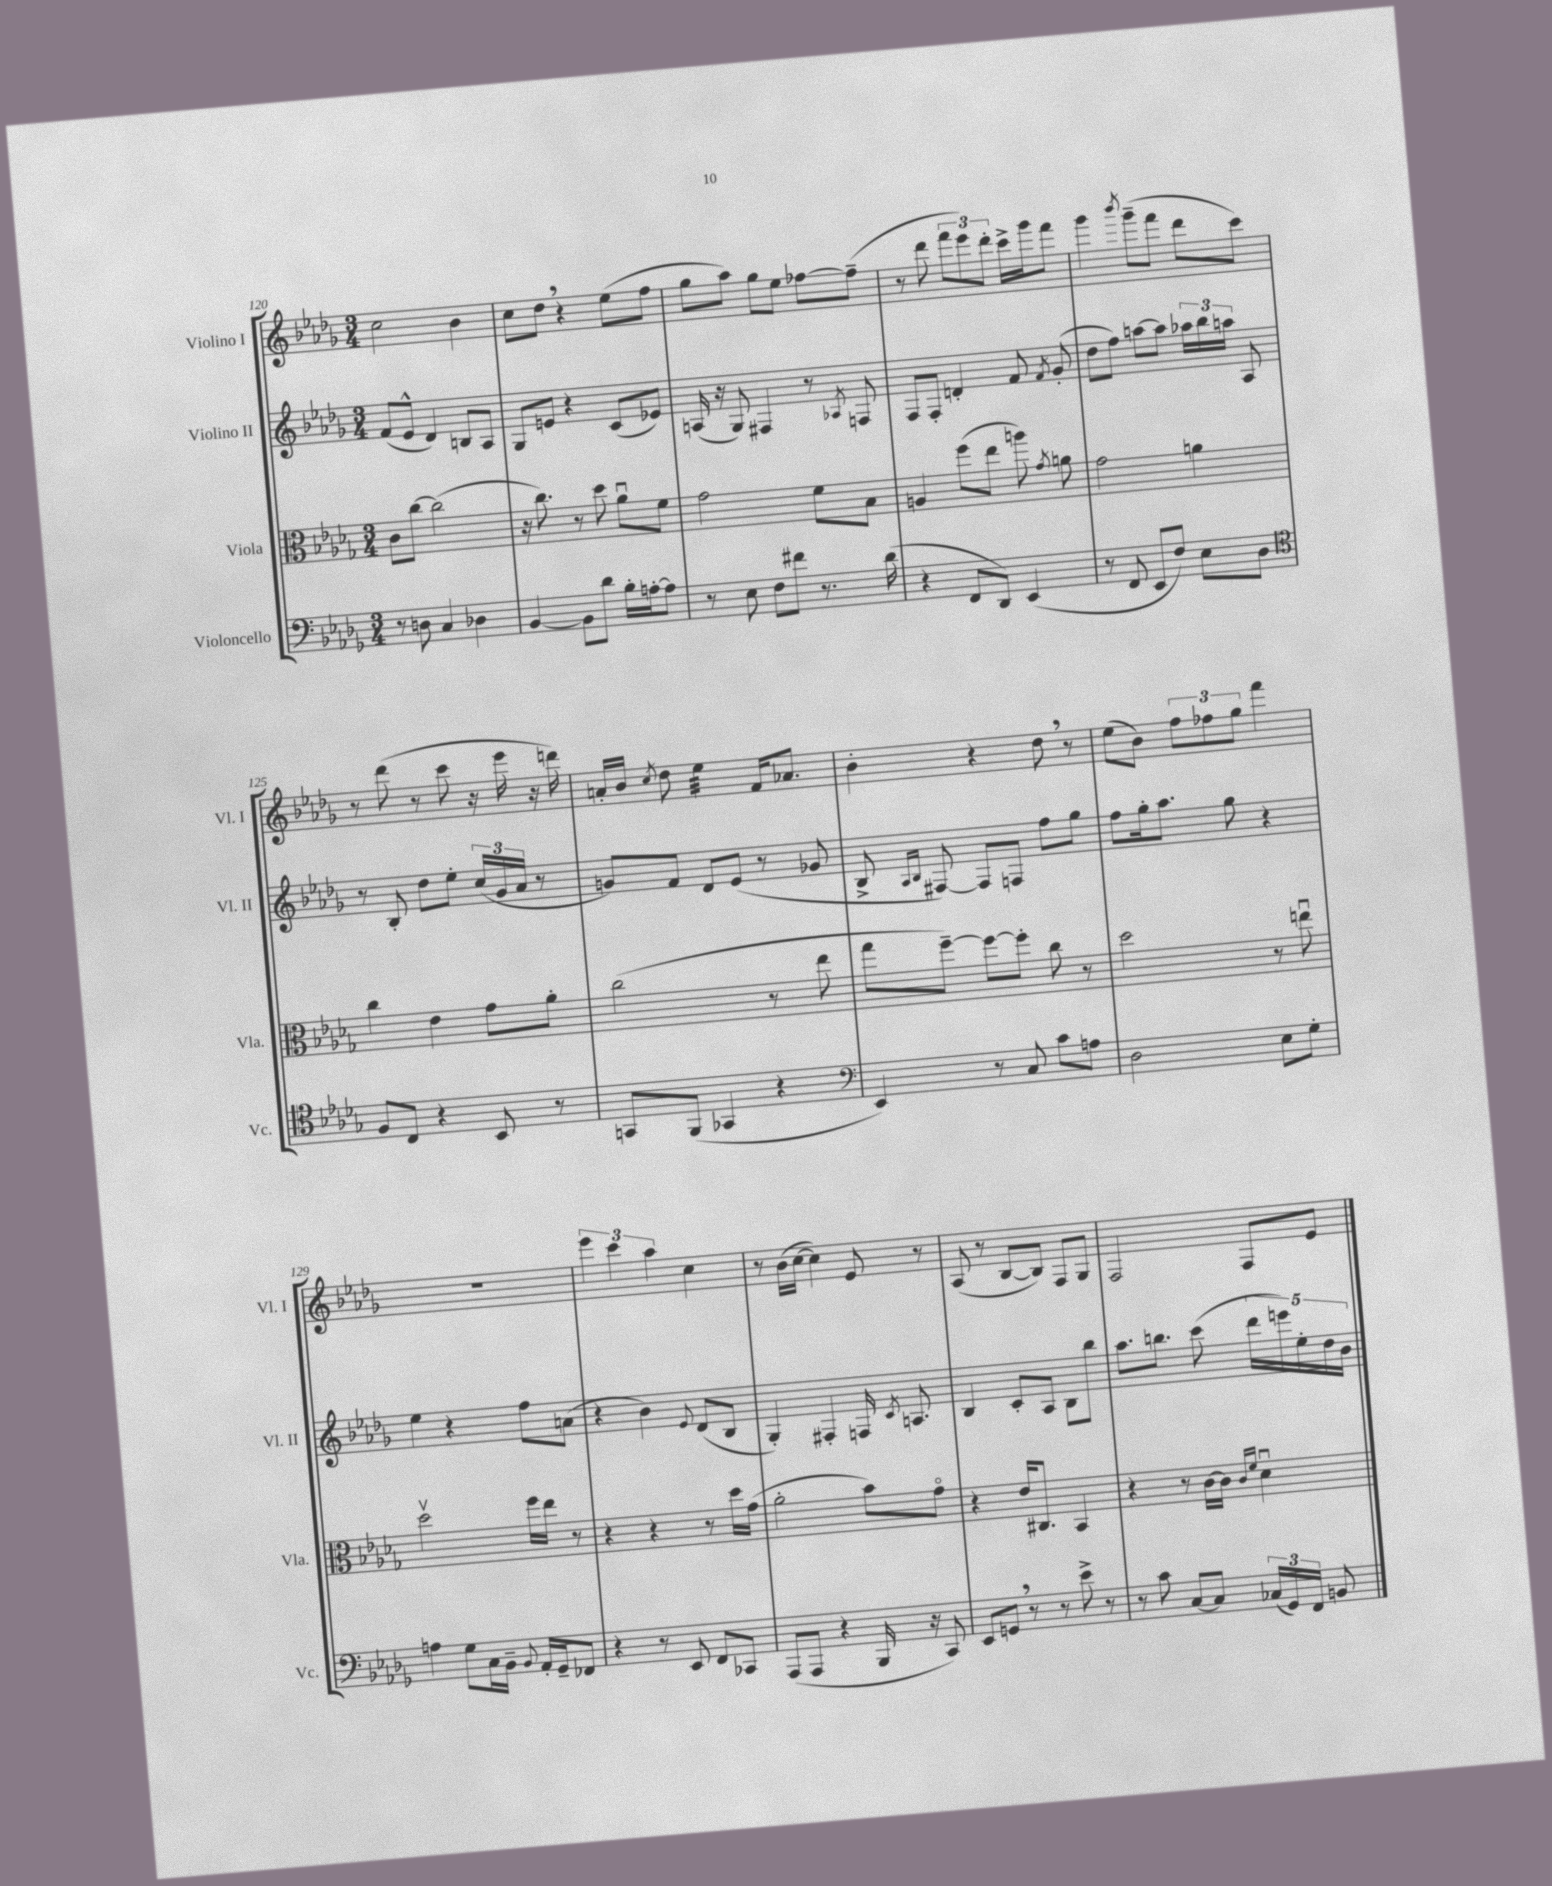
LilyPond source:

<<
\new StaffGroup <<
\new Staff = "s0" \with { instrumentName = "Violino I" shortInstrumentName = "Vl. I" } {
    \clef treble \key des \major \numericTimeSignature \time 3/4
    \autoBeamOff c''2 bes'4 |
    c''8[ des''8] \breathe r4 ees''8[( f''8] |
    ges''8[ aes''8]) ges''8[ ees''8] fes''8[~ fes''8]--( |
    r8 des'''8 \tuplet 3/2 { f'''8[ ees'''8) des'''8]-. } c'''16[-> ges'''16 f'''8] |
    ges'''4 \acciaccatura { bes'''8 } ges'''8[--( f'''8] des'''8[ c'''8]) |
    r8 des'''8( r8 c'''8 r16 ees'''16 r16 d'''16) |
    a'16[-. bes'16] \acciaccatura { c''8 } des''8 ees''4:32 f'16[ aes'8.] |
    bes'4-. r4 des''8 \breathe r8 |
    ees''8[( bes'8]) \tuplet 3/2 { f''8[ fes''8 ges''8] } f'''4 |
    R2. |
    \tuplet 3/2 { ees'''4 c'''4 aes''4 } c''4 |
    r8 bes'16[( c''16]~ c''4) ees'8 r8 |
    aes8( r8 bes8[~ bes8]) f8[ ges8] |
    f2 f8[ ees'8] \bar "|." |
}
\new Staff = "s1" \with { instrumentName = "Violino II" shortInstrumentName = "Vl. II" } {
    \clef treble \key des \major \numericTimeSignature \time 3/4
    \autoBeamOff f'8[( ees'8]-^ des'4) b8[ aes8] |
    ges8[ e'8] r4 c'8[( ees'8]) |
    a16( r16 ges8) fis4 r8 \acciaccatura { aes8 } f8 |
    f8[ f8]-. d'4-. f'8 \acciaccatura { f'8 } ges'8-.( |
    des''8[ f''8]) a''8[~ a''8] \tuplet 3/2 { aes''16[ bes''16 a''16] } aes8 |
    r8 bes8-. des''8[ ees''8]-. \tuplet 3/2 { c''16[( ges'16 aes'16] } r8 |
    g'8[) f'8] des'8[ ees'8]( r8 ges'8 |
    bes8-> \grace { aes16[ bes16] } fis8~) fis8[ f8] f''8[ ges''8] |
    f''8[ ges''16-. aes''8.] ges''8 r4 |
    ees''4 r4 f''8[ a'8]( |
    r4 bes'4) \appoggiatura { ees'8 } des'8[( bes8] |
    ges4-.) fis4-. f16 \acciaccatura { c'8 } a8. |
    bes4 c'8[-. aes8] bes8[ bes''8] |
    aes''8.[ b''8.] c'''8( \tuplet 5/4 { des'''16[ e'''16) ees''16-. des''16 bes'16] } \bar "|." |
}
\new Staff = "s2" \with { instrumentName = "Viola" shortInstrumentName = "Vla." } {
    \clef alto \key des \major \numericTimeSignature \time 3/4
    \autoBeamOff c'8[ c''8]~ c''2( |
    r16 c''8.) r8 des''8 aes'8[\downbow f'8] |
    ges'2 f'8[ bes8] |
    a4 f''8[( ees''8] a''8) \acciaccatura { ges'8 } a'8 |
    ges'2 a'4 |
    c''4 ees'4 ges'8[ aes'8]-. |
    c''2( r8 ees''8 |
    ges''8[ f''8]~--) f''8[~ f''8]-. c''8 r8 |
    des''2 r8 e''8\downbow |
    des''2\upbow f''16[ ees''16] r8 |
    r4 r4 r8 des''16[ ges'16]( |
    aes'2-. bes'8[) ges'8]\flageolet |
    r4 ees'16[ cis8.] bes,4 |
    r4 r8 c'16[~ c'16] \grace { c'16[ f'16] } des'4\downbow \bar "|." |
}
\new Staff = "s3" \with { instrumentName = "Violoncello" shortInstrumentName = "Vc." } {
    \clef bass \key des \major \numericTimeSignature \time 3/4
    \autoBeamOff r8 d8 c4 des4 |
    bes,4~ bes,8[ des'8] bes16[-. a16~-. a8] |
    r8 ees8 f8[ fis'8] r8. des'16( |
    r4 f,8[ des,8]) ees,4( |
    r8 f,8 ees,8[ f8]) ees8[ des8] |
    \clef tenor f8[ c8] r4 bes,8 r8 |
    g,8[ f,8]( ges,4 r4 |
    \clef bass ees,4) r8 c8 c'8[ a8] |
    des2 ees8[ ges8]-. |
    a4 ges8[ c16 bes,16]-- \appoggiatura { bes,8 } aes,16[-. ges,16-- fes,8] |
    r4 r8 ees,8 f,8[ ces,8] |
    aes,,8[( aes,,8] r4 bes,,16 r16 c,8) |
    ees,8[ g,8] \breathe r8 r8 ees'8-> r8 |
    r8 c'8 c8[~ c8] \tuplet 3/2 { ces16[( ges,16) f,16] } b,8 \bar "|." |
}
>>
>>
\layout { \context { \Score currentBarNumber = #120 } }
